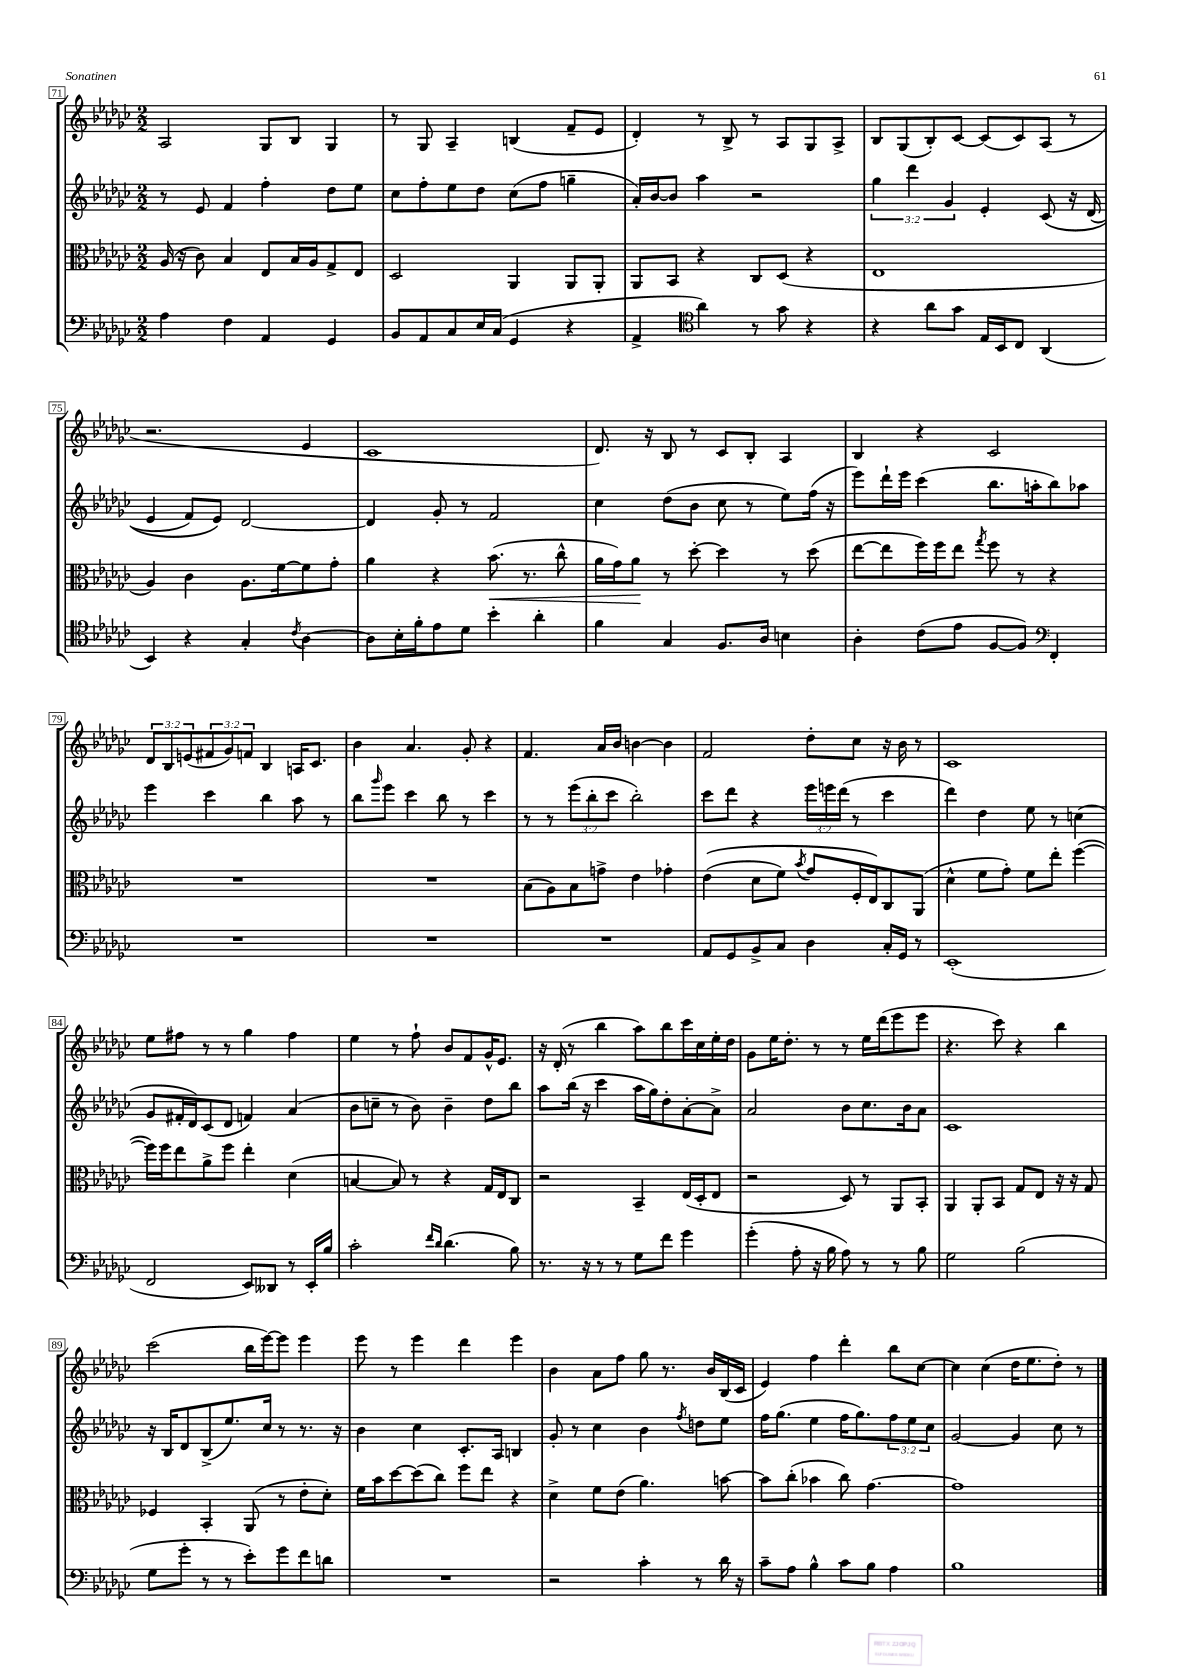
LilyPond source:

<<
\new StaffGroup <<
\new Staff = "s0" {
    \clef treble \key ges \major \numericTimeSignature \time 2/2 \override Staff.TupletNumber.text = #tuplet-number::calc-fraction-text
    aes2 ges8 bes8 ges4 |
    r8 ges8 aes4-- b4( f'8-- ees'8 |
    des'4-.) r8 bes8-> r8 aes8 ges8 aes8-> |
    bes8 ges8( bes8-.) ces'8~ ces'8( ces'8) aes8( r8 |
    r2. ees'4 |
    ces'1 |
    des'8.) r16 bes8 r8 ces'8 bes8-. aes4 |
    bes4 r4 ces'2 |
    \tuplet 3/2 { des'8 bes8 e'8( } \tuplet 3/2 { fis'8 ges'8) f'8 } bes4 a16 ces'8. |
    bes'4 aes'4. ges'8-. r4 |
    f'4. aes'16 bes'16 b'4~ b'4 |
    f'2 des''8-. ces''8 r16 bes'16 r8 |
    ces'1 |
    ees''8 fis''8 r8 r8 ges''4 fis''4 |
    ees''4 r8 f''8-! bes'8 f'8 ges'16-^ ees'8. |
    r16 des'16-.( r8 bes''4 aes''8) bes''8 ces'''16 ces''16 ees''16-. des''16 |
    ges'8 ees''16 des''8.-. r8 r8 ees''16 des'''16( ees'''8 ees'''8 |
    r4. ces'''8) r4 bes''4 |
    ces'''2( bes''16 ees'''16~) ees'''8 ees'''4 |
    ees'''8 r8 ees'''4 des'''4 ees'''4 |
    bes'4 aes'8 f''8 ges''8 r8. bes'16 bes16( ces'16 |
    ees'4) f''4 des'''4-. bes''8 ces''8~ |
    ces''4 ces''4( des''16 ees''8. des''8-.) r8 \bar "|." |
}
\new Staff = "s1" {
    \clef treble \key ges \major \numericTimeSignature \time 2/2 \override Staff.TupletNumber.text = #tuplet-number::calc-fraction-text
    r8 ees'8 f'4 f''4-. des''8 ees''8 |
    ces''8 f''8-. ees''8 des''8 ces''8( f''8 g''4-- |
    aes'16-.) bes'16~ bes'8 aes''4 r2 |
    \tuplet 3/2 { ges''4 des'''4 ges'4 } ees'4-. ces'8\( r16 des'16( |
    ees'4 f'8) ees'8\) des'2~ |
    des'4 ges'8-. r8 f'2 |
    ces''4 des''8( bes'8 ces''8 r8 ees''8) f''16( r16 |
    ees'''8) des'''16-! ees'''16 ces'''4( bes''8. a''16-. bes''8) aes''8 |
    ees'''4 ces'''4 bes''4 aes''8 r8 |
    bes''8 \grace { ges'''16 } ees'''8 ces'''4 bes''8 r8 ces'''4 |
    r8 r8 \tuplet 3/2 { ees'''8( bes''8-. ces'''8 } bes''2-.) |
    ces'''8 des'''8 r4 \tuplet 3/2 { ees'''16 e'''16 des'''16( } r8 ces'''4 |
    des'''4) des''4 ees''8 r8 c''4( |
    ges'8 fis'16-. des'16) ces'8( des'8 f'4) aes'4( |
    bes'8 c''8-- r8 bes'8) bes'4-- des''8 bes''8 |
    aes''8 bes''16( r16 ces'''4 aes''16 ges''16) des''8-. aes'8~-. aes'8-> |
    aes'2 bes'8 ces''8. bes'16 aes'8 |
    ces'1 |
    r16 bes16 des'8 bes8->( ees''8.) ces''16 r8 r8. r16 |
    bes'4 ces''4 ces'8.-. aes16 b4 |
    ges'8-. r8 ces''4 bes'4 \acciaccatura { f''8 } d''8 ees''8 |
    f''16 ges''8.( ees''4 f''16 ges''8.) \tuplet 3/2 { f''8 ees''8 ces''8 } |
    ges'2~ ges'4 ces''8 r8 \bar "|." |
}
\new Staff = "s2" {
    \clef alto \key ges \major \numericTimeSignature \time 2/2
    aes16( r16 ces'8) bes4 ees8 bes16 aes16 ges8-> ees8 |
    des2 aes,4 aes,8 aes,8-. |
    aes,8 bes,8 r4 ces8 des8( r4 |
    ees1 |
    aes4) ces'4 aes8. f'16~ f'8 ges'8-. |
    aes'4 r4 bes'8.\<( r8. ces''8-^ |
    aes'16 ges'16) aes'8\! r8 des''8~-. des''4 r8 des''8( |
    ees''8~ ees''8 f''16) f''16 ees''8 \acciaccatura { ges''8 } f''8 r8 r4 |
    R1 |
    R1 |
    bes8( aes8) bes8 g'8-> ees'4 ges'4-. |
    ees'4(\( des'8 f'8) \acciaccatura { bes'8 } ges'8 f16-. ees16\) ces8 aes,8( |
    des'4-^ f'8 ges'8-.) f'8 ees''8-. f''4~( |
    f''16) f''16 ees''8 aes'8-> f''8 ees''4-. des'4( |
    b4~ b8) r8 r4 ges16 ees16 ces8 |
    r2 bes,4-- ees16( des16-. ees8 |
    r2 des8) r8 aes,8 bes,8-. |
    aes,4 aes,8-. bes,8 ges8 ees8 r16 r16 ges8 |
    fes4 bes,4-. aes,8( r8 ees'8-. des'8-.) |
    f'16 bes'16 des''8~ des''8( ces''8) f''8 ees''8 r4 |
    des'4-> f'8 ees'8( aes'4.) b'8~ |
    b'8 ces''8-.( bes'4 ces''8) ges'4.~ |
    ges'1 \bar "|." |
}
\new Staff = "s3" {
    \clef bass \key ges \major \numericTimeSignature \time 2/2
    aes4 f4 aes,4 ges,4 |
    bes,8 aes,8 ces8 ees16 ces16( ges,4 r4 |
    aes,4-> \clef tenor aes'4) r8 ges'8 r4 |
    r4 aes'8 ges'8 ees16 bes,16 ces8 aes,4( |
    bes,4) r4 ges4-. \acciaccatura { ces'8 } aes4~ |
    aes8 bes16-. f'16-. ees'8 des'8 bes'4-. aes'4-. |
    f'4 ges4 f8. aes16 b4 |
    aes4-. ces'8( ees'8 f8~ f8) \clef bass f,4-. |
    R1 |
    R1 |
    R1 |
    aes,8 ges,8 bes,8-> ces8 des4 ces16-. ges,16 r8 |
    ees,1-.( |
    f,2 ees,8) deses,8 r8 ees,16-. bes16 |
    ces'2-. \grace { f'16 des'16 } des'4.( bes8) |
    r8. r16 r8 r8 ges8 f'8 ges'4 |
    ges'4-.( aes8-. r16 bes16 aes8) r8 r8 bes8 |
    ges2 bes2( |
    ges8 ges'8-. r8 r8 ees'8-.) ges'8 f'8 d'8 |
    R1 |
    r2 ces'4-. r8 des'16 r16 |
    ces'8-- aes8 bes4-^ ces'8 bes8 aes4 |
    bes1 \bar "|." |
}
>>
>>
\layout { \context { \Score currentBarNumber = #71 \override BarNumber.stencil = #(make-stencil-boxer 0.1 0.3 ly:text-interface::print) } }
